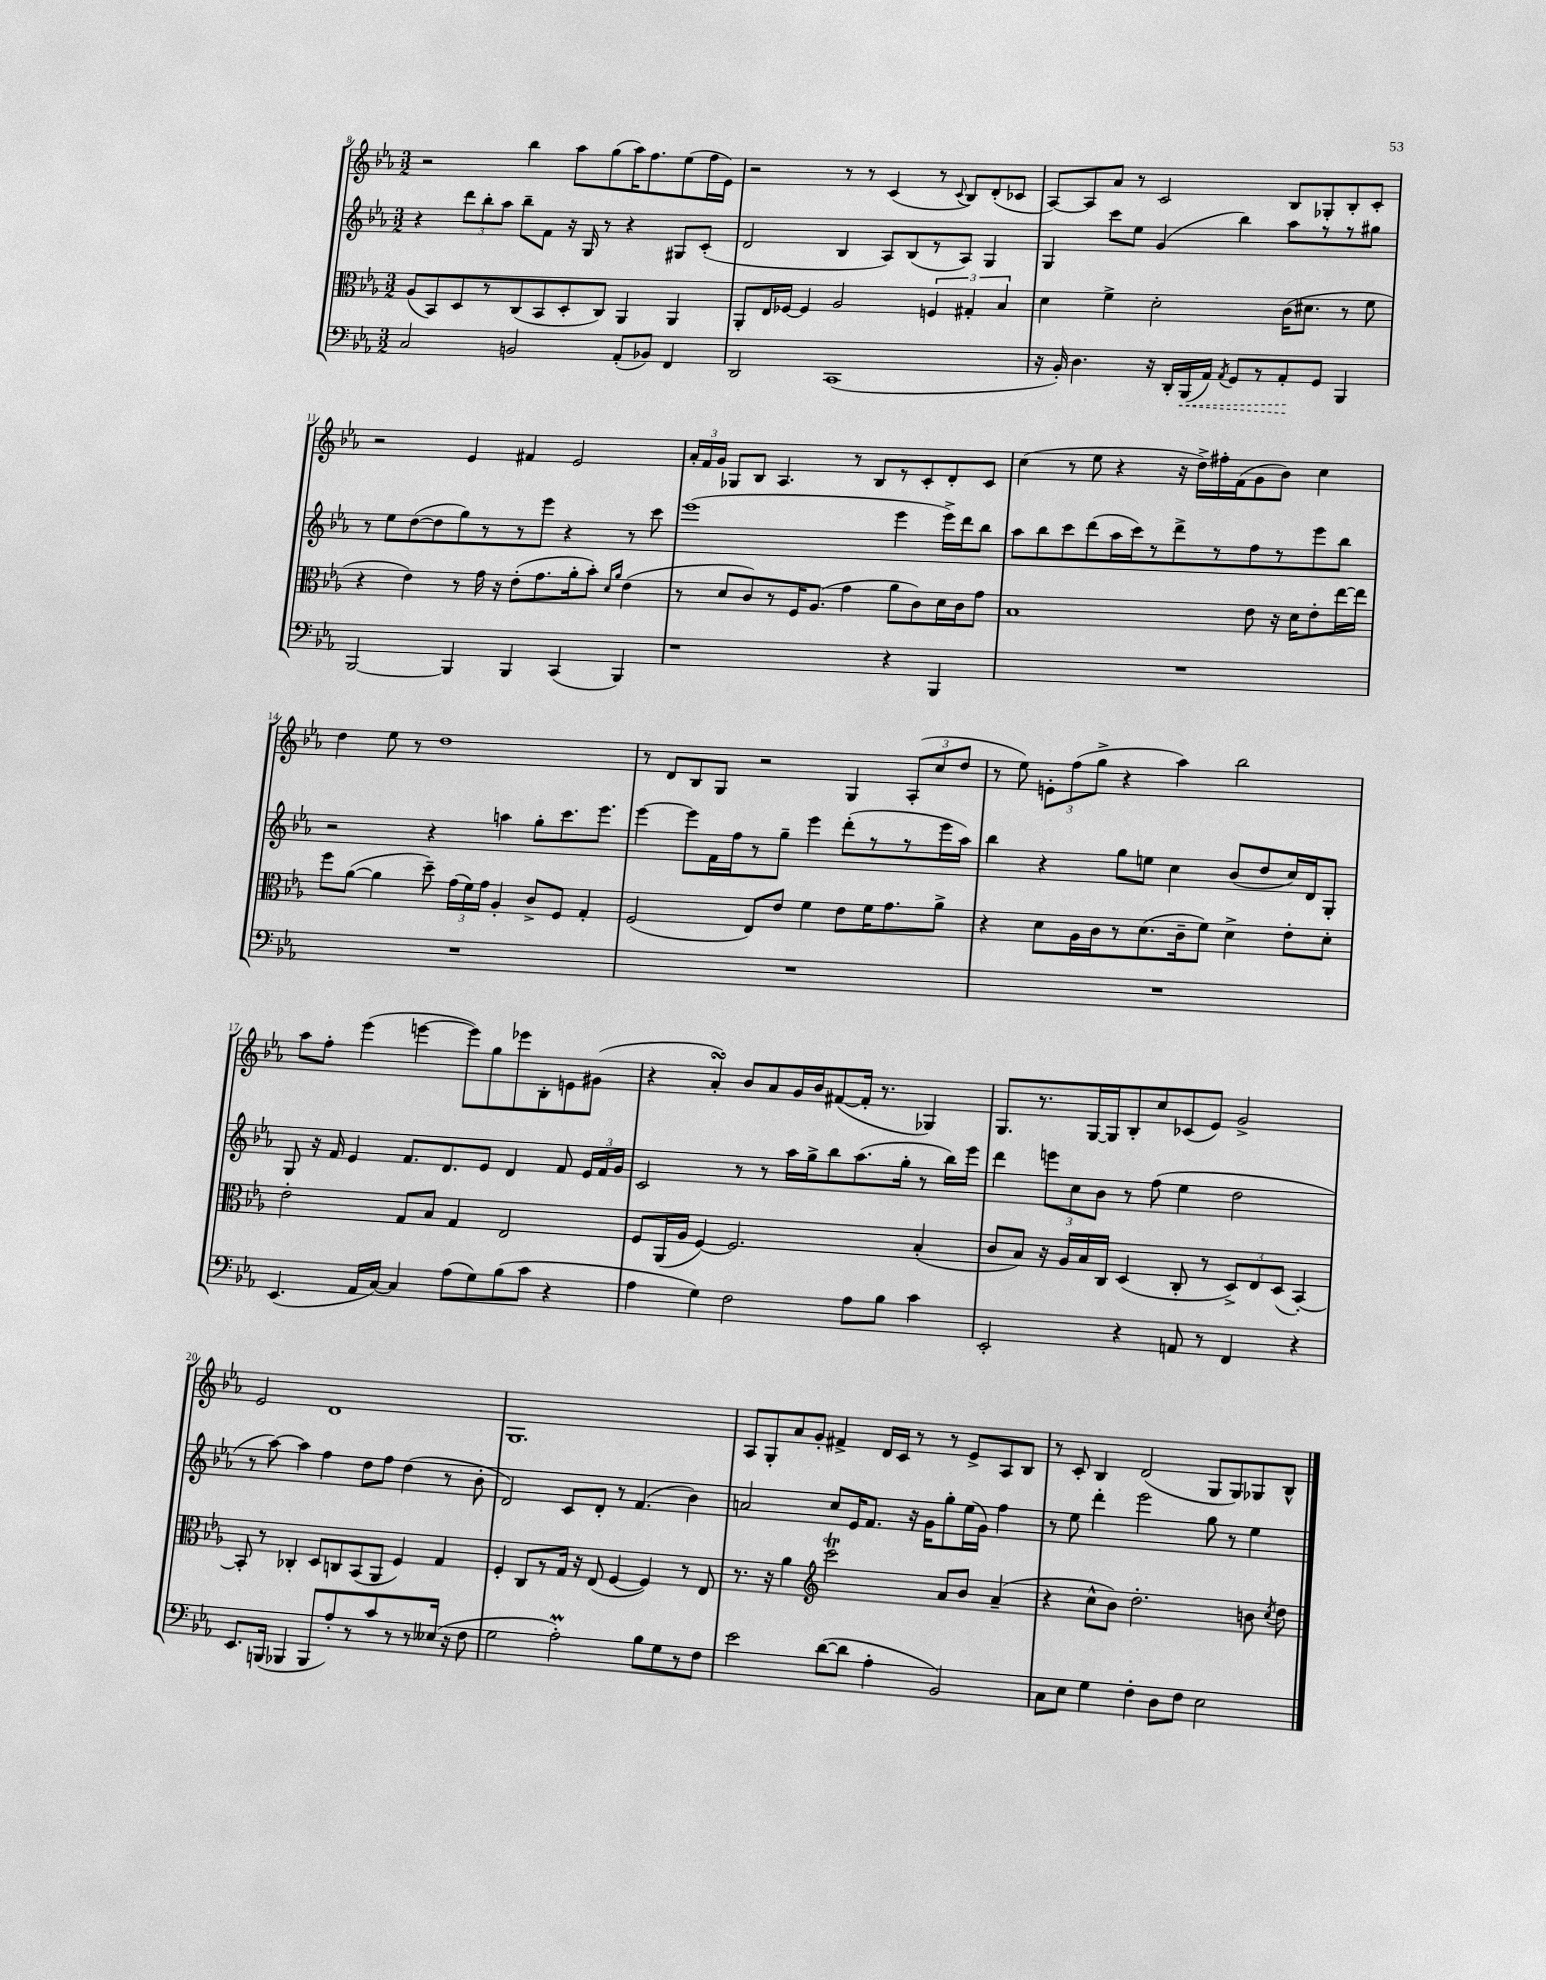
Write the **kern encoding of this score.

**kern	**dynam	**kern	**kern	**kern
*part4	*part4	*part3	*part2	*part1
*staff4	*staff4	*staff3	*staff2	*staff1
*clefF4	*	*clefC3	*clefG2	*clefG2
*k[b-e-a-]	*	*k[b-e-a-]	*k[b-e-a-]	*k[b-e-a-]
*M3/2	*	*M3/2	*M3/2	*M3/2
=8	=8	=8	=8	=8
2C/	.	(8A-/L	4r	2r
.	.	8BB-/)	.	.
.	.	8D/	12ddd\L	.
.	.	.	12bb-'\	.
.	.	8r	.	.
.	.	.	12aa-\J	.
2BBn/	.	(8C/	8bb-~\L	4bb-\
.	.	8BB-/	8f\J	.
.	.	8D'/	16r	8aa-\L
.	.	.	16G/	.
.	.	8C/J)	8r	(8gg\
(8AA-'/L	.	4AA-/	4r	16aa-\K)
.	.	.	.	8.ff\
8BB-X/J)	.	.	.	.
4FF/	.	4AA-/	8G#X/L	(8ee-\
.	.	.	(8c'/J	16ff\L
.	.	.	.	16e-\JJ)
=9	=9	=9	=9	=9
2DD/	.	8AA-'/L	2d/	2r
.	.	16E-/L	.	.
.	.	[16F-X/JJ	.	.
.	.	4F-/]	.	.
(1CC	.	2A-/	4B-/	8r
.	.	.	.	8r
.	.	.	8A-/L)	(4c/
.	.	.	(8B-/	.
.	.	6Fn/	8r	8r
.	.	.	.	8qqc/
.	.	.	8A-/J)	8B-/L)
.	.	6G#X'/	.	.
.	.	.	4G/	(8d'/
.	.	6B-/	.	.
.	.	.	.	8c-X/J
=10	=10	=10	=10	=10
16r	.	4d\	4G/	[8A-/L)
16BB-'/)	.	.	.	.
4.D\	.	.	.	8A-/]
.	.	4f^\	8ccc\L	8a-/J
.	.	.	8ee-\J	8r
16r	.	2d'\	(4g/	2c/
16DD'/LL	.	.	.	.
!	!LO:HP:b	!	!	!
(16BBB-/	<	.	.	.
16AA-/JJ)	.	.	.	.
8qAA-/	.	.	.	.
8GG/L	.	.	4bb-\)	.
8r	.	.	.	.
8AA-'/	.	(16c\KL	8aa-\L	8B-/L
.	.	8.d#X\J	.	.
8GG/J	[	.	8r	8G-X'/
4BBB-/	.	8r	8r	8B-'/
.	.	8f\	8gg#X\J	8c'/J
!!LO:LB:g=z
=11	=11	=11	=11	=11
[2BBB-/	.	4r	8r	2r
.	.	.	8ee-\L	.
.	.	4e-\)	([8dd\	.
.	.	.	8dd\]	.
4BBB-/]	.	8r	8gg\)	4e-/
.	.	16g\	8r	.
.	.	16r	.	.
4BBB-/	.	(8e-'\L	8r	4f#X/
.	.	8.g\	8eee-\J	.
(4CC/	.	.	4r	2e-/
.	.	16a-'\k	.	.
.	.	8b-'\J)	.	.
.	.	16qqd/LL	.	.
.	.	16qqa-/JJ	.	.
4BBB-/)	.	(4e-\	8r	.
.	.	.	8ccc\	.
=12	=12	=12	=12	=12
1r	.	8r	(1eee-	24a-'/LL
.	.	.	.	24f/
.	.	.	.	24g/JJ
.	.	8d/L	.	8G-X/L
.	.	8c/)	.	8B-/J
.	.	8r	.	4.A-/
.	.	16F/K	.	.
.	.	(8.A-/J	.	.
.	.	4g\	.	8r
.	.	.	.	8B-/L
4r	.	8a-\L	4eee-\	8r
.	.	8c\)	.	8c'/
4BBB-/	.	16d\L	16eee-^\LL)	8d'/
.	.	16c\J	16ddd\J	.
.	.	8g\J	8bb-\J	8c/J
=13	=13	=13	=13	=13
1.r	.	1B-	8aa-\L	(4cc\
.	.	.	8bb-\	.
.	.	.	8ccc\	8r
.	.	.	(8ddd\	8ee-\
.	.	.	16aa-\L	4r
.	.	.	16ccc\J)	.
.	.	.	8r	.
.	.	.	8ddd^\	16r
.	.	.	.	16dd^\LL)
.	.	.	8r	16ff#X'\
.	.	.	.	(16f\J
.	.	8e-\	8ff\	8g\
.	.	16r	8r	8b-\J)
.	.	16d\KL	.	.
.	.	8e-'\	8eee-\	4cc\
.	.	[16ee-\L	8bb-\J	.
.	.	16ee-\JJ]	.	.
!!LO:LB:g=z
=14	=14	=14	=14	=14
1.r	.	8ff\L	2r	4dd\
.	.	([8a-\J	.	.
.	.	4a-\]	.	8ee-\
.	.	.	.	8r
.	.	8dd~\)	4r	1dd
.	.	(24g\LL	.	.
.	.	24f\)	.	.
.	.	24g\JJ	.	.
.	.	4A-'/	4aan\	.
.	.	8c^/L	8gg'\L	.
.	.	8F/J	8.ccc\	.
.	.	4G'/	.	.
.	.	.	8.eee-\J	.
=15	=15	=15	=15	=15
1.r	.	(2F/	[4eee-\	8r
.	.	.	.	8d/L
.	.	.	8eee-\L]	8B-/
.	.	.	16f\L	8G/J
.	.	.	16ff\J	.
.	.	8E-/L)	8r	2r
.	.	8e-/J	8gg~\J	.
.	.	4f\	4eee-\	.
.	.	8e-\L	(8ddd'\L	4G/
.	.	16f\K	8r	.
.	.	8.g\	.	.
.	.	.	8r	(12A-'/L
.	.	.	.	12cc/
.	.	8a-^\J	16eee-\L	.
.	.	.	.	12dd/J
.	.	.	16aa-\JJ)	.
=16	=16	=16	=16	=16
1.r	.	4r	4bb-\	8r
.	.	.	.	8ee-\)
.	.	8d\L	4r	12en'\L
.	.	.	.	(12ff\
.	.	16A-\L	.	.
.	.	.	.	12gg^\J
.	.	16c\J	.	.
.	.	8r	8gg\L	4r
.	.	(8.d\	8een\J	.
.	.	.	4cc\	4aa-\)
.	.	16c~\k	.	.
.	.	8f\J)	.	.
.	.	4d^\	(8b-/L	2bb-\
.	.	.	8dd/	.
.	.	8e-'\L	16cc/L)	.
.	.	.	16d/J	.
.	.	8d'\J	8G'/J	.
!!LO:LB:g=z
=17	=17	=17	=17	=17
(4.EE-/	.	2e-'\	8G/	8aa-\L
.	.	.	16r	8ff'\J
.	.	.	16f/	.
.	.	.	4e-/	(4eee-\
16AA-/LL	.	.	.	.
[16C/JJ)	.	.	.	.
4C/]	.	8G/L	8.f/L	[4eeen\
.	.	8B-/J	.	.
.	.	.	8.d/	.
(8A-\L	.	4G/	.	8eee\L])
8G\)	.	.	8e-/J	8gg\
(8B-\	.	2E-/	4d/	8eee-X\
8c\J	.	.	.	8B-'\
4r	.	.	8f/	8en\
.	.	.	24e-/LL	(8g#X\J
.	.	.	24f/	.
.	.	.	24g/JJ	.
=18	=18	=18	=18	=18
4A-\	.	8F/L	2c/	4r
.	.	(16AA-/L	.	.
.	.	16A-/JJ	.	.
4G\)	.	[4F/)	.	4a-sSSs'/)
2F\	.	2.F/]	8r	8b-/L
.	.	.	8r	8a-/
.	.	.	16aa-\LL	16g/L
.	.	.	16gg^\J	16b-/J
.	.	.	8bb-\	([8f#X/
8A-\L	.	.	(8.aa-\	16f#'/Jk]
.	.	.	.	8.r
8B-\J	.	.	.	.
.	.	.	16gg'\Jk	.
4c\	.	(4B-'/	8r	4G-X/)
.	.	.	16bb-\LL)	.
.	.	.	16eee-\JJ	.
=19	=19	=19	=19	=19
2EE-'/	.	8c/L	4ddd\	8.G/L
.	.	8B-/J)	.	.
.	.	.	.	8.r
.	.	16r	12eeen\L	.
.	.	16A-/LL	.	.
.	.	.	12cc\	.
.	.	16B-/	.	[16G/L
.	.	.	12b-\J	.
.	.	16C/JJ	.	16G/J]
4r	.	(4D/	8r	8B-'/
.	.	.	(8ff\	8cc/
8AAn/	.	8C'/	4ee-\	(8c-X/
8r	.	8r	.	8e-/J)
4FF/	.	12D^/L)	2dd\	2g^/
.	.	12E-/	.	.
.	.	(12D/J	.	.
4r	.	[4BB-'/)	.	.
!!LO:LB:g=z
=20	=20	=20	=20	=20
8.EE-/L	.	8BB-'/]	8r	2e-/
.	.	8r	[8aa-\)	.
(16BBBn/Jk	.	.	.	.
4BBB-X/	.	4C-X'/	4aa-\]	.
8BBB-/L	.	8D/L	4ff\	1d
8A-'/)	.	8Cn/	.	.
8r	.	(8BB-/	8dd\L	.
8c/	.	8AA-/J	8ff\J	.
8r	.	4F/)	(4dd\	.
8r	.	.	.	.
(16E--X/Jk	.	4G/	8r	.
16r	.	.	.	.
8F\	.	.	8b-'\	.
=21	=21	=21	=21	=21
2G\	.	4F'/	2d/)	1.G
.	.	8C/L	.	.
.	.	8r	.	.
2A-M'\)	.	16G/Jk	8c/L	.
.	.	16r	.	.
.	.	(8E-/	8d'/J	.
.	.	[4F/	8r	.
.	.	.	(4.f/	.
8B-\L	.	4F/])	.	.
8G\	.	.	.	.
8r	.	8r	4b-\)	.
8F\J	.	8E-/	.	.
=22	=22	=22	=22	=22
2e-\	.	8.r	2an/	8A-/L
.	.	.	.	8G'/
.	.	16r	.	.
.	.	4a-\	.	8a-/
.	.	.	.	8g'/J
*	*	*clefG2	*	*
([8d\L	.	2cccT\	8cc/L	4f#X^/
8d\J]	.	.	16e-/K	.
.	.	.	8.f/J	.
4A-'\	.	.	.	16d/LL
.	.	.	.	16c/JJ
.	.	.	16r	8r
.	.	.	16g\KL	.
2BB-/)	.	8a-/L	8gg'\	8r
.	.	8b-/J	(16ee-\L	8e-^/L
.	.	.	16g\JJ)	.
.	.	(4a-~/	4ff\	8A-/
.	.	.	.	8B-/J
=23	=23	=23	=23	=23
8C\L	.	4r	8r	8r
8E-\J	.	.	8ee-\	8c'/
4G\	.	8cc^^\L	4ddd'\	4B-/
.	.	8b-\J)	.	.
4F'\	.	2.dd'\	2eee-\	(2d/
8D\L	.	.	.	.
8F\J	.	.	.	.
2E-\	.	.	8gg\	8G/L
.	.	.	8r	8G/)
.	.	8bn\	4ee-\	8G-X/
.	.	8qcc/	.	.
.	.	8dd\	.	8B-^^/J
==	==	==	==	==
*-	*-	*-	*-	*-
